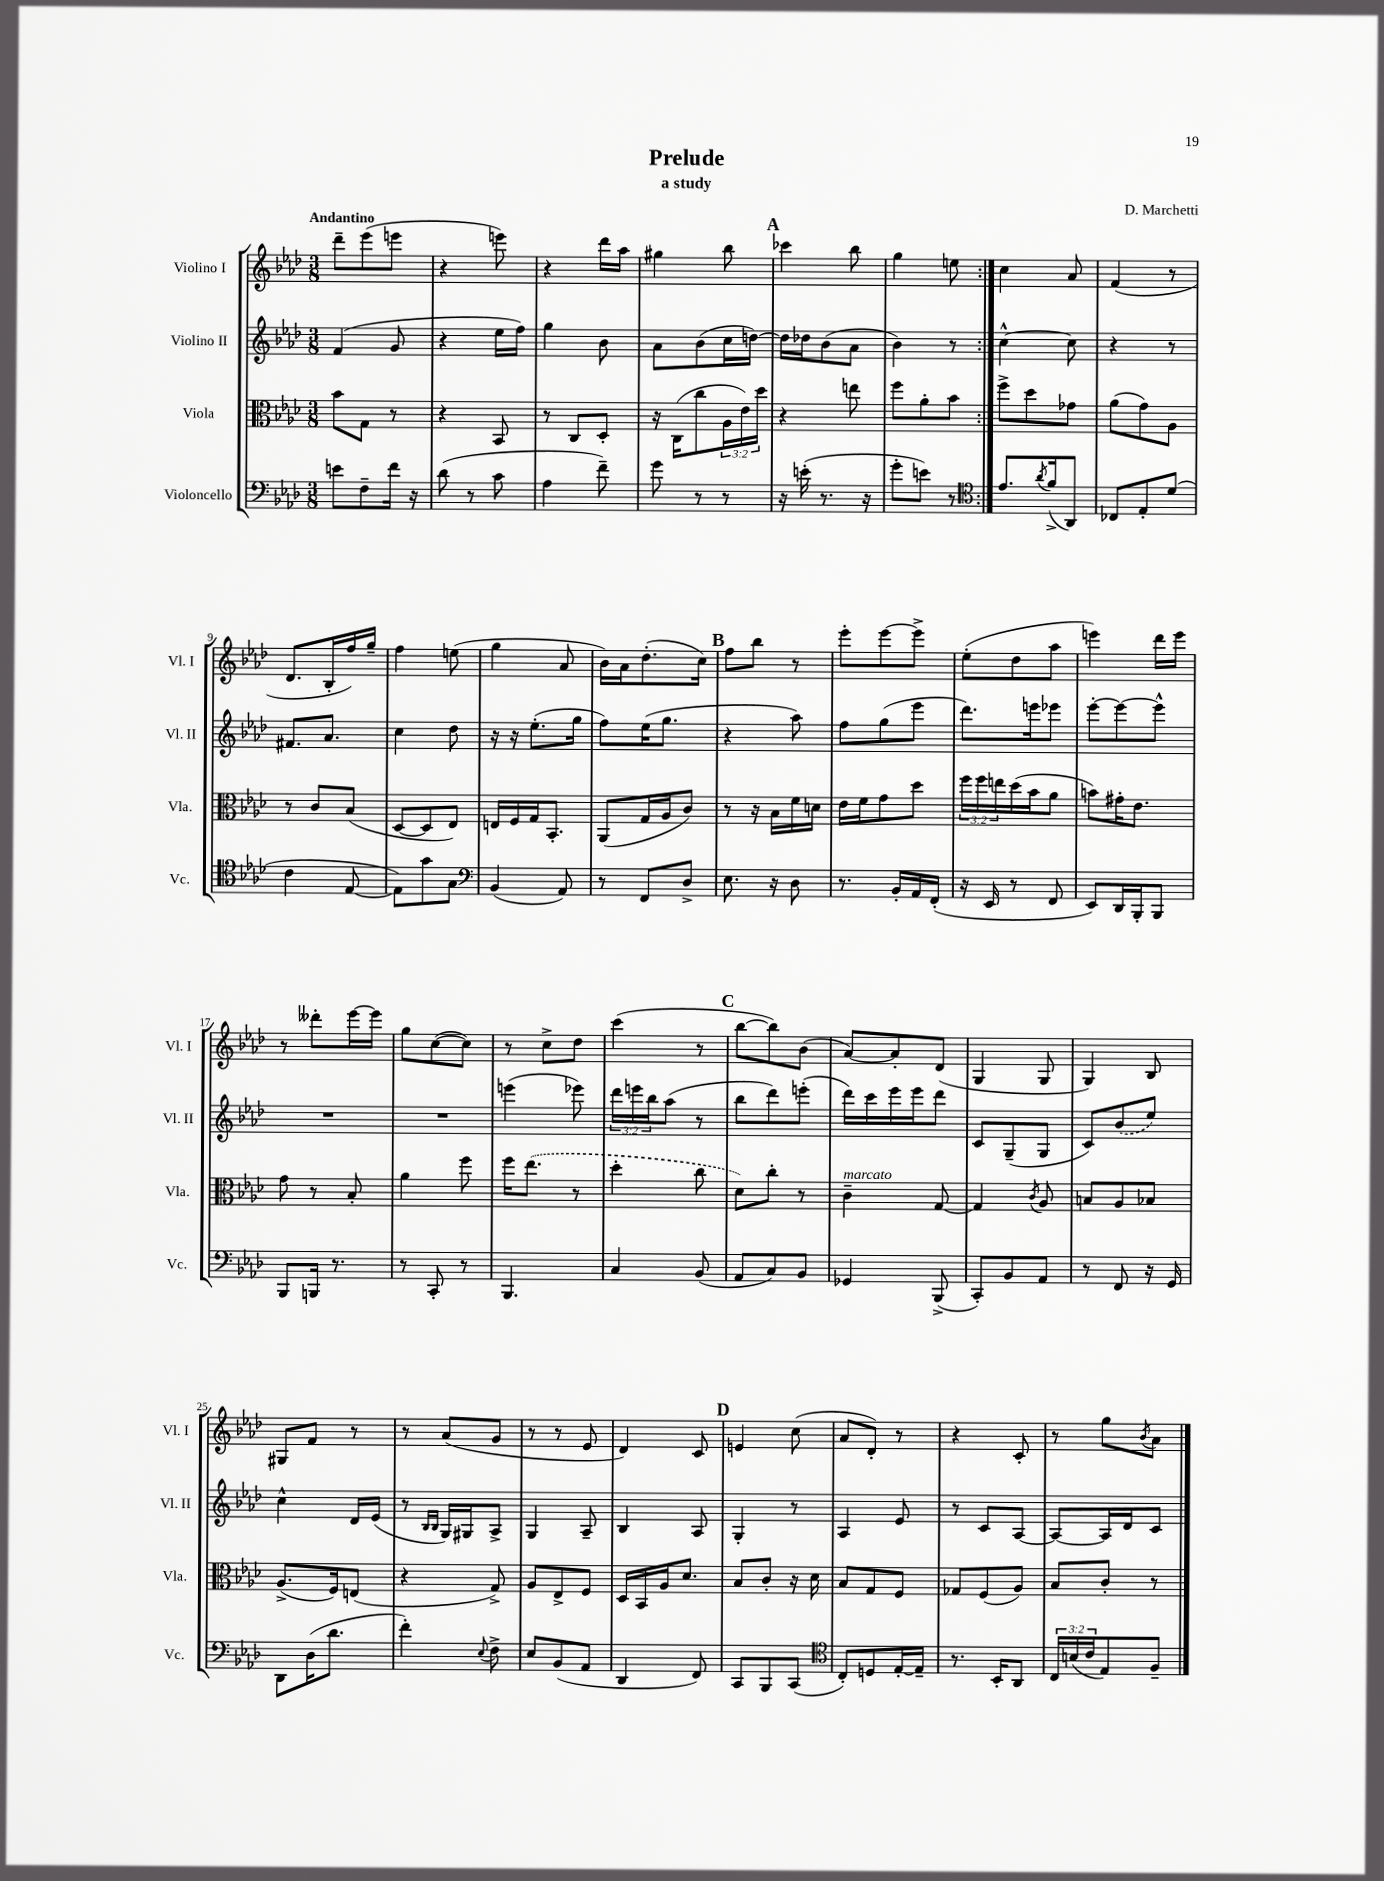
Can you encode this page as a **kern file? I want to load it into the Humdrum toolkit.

**kern	**kern	**kern	**kern
*part4	*part3	*part2	*part1
*staff4	*staff3	*staff2	*staff1
*I"Violoncello	*I"Viola	*I"Violino II	*I"Violino I
*I'Vc.	*I'Vla.	*I'Vl. II	*I'Vl. I
*clefF4	*clefC3	*clefG2	*clefG2
*k[b-e-a-d-]	*k[b-e-a-d-]	*k[b-e-a-d-]	*k[b-e-a-d-]
*M3/8	*M3/8	*M3/8	*M3/8
=1	=1	=1	=1
!	!	!	!LO:TX:a:B:t=Andantino
8en\L	8b-\L	(4f/	8ddd-~\L
8F~\	8G\J	.	(8eee-\
16f\Jk	8r	8g/	8eeen\J
16r	.	.	.
=2	=2	=2	=2
(8d-\	4r	4r	4r
8r	.	.	.
8c\	8BB-/	16ee-\LL	8eeen\)
.	.	16ff\JJ)	.
=3	=3	=3	=3
4A-\	8r	4gg\	4r
.	8C/L	.	.
8f~\)	8D-'/J	8b-\	16ddd-\LL
.	.	.	16aa-\JJ
=4	=4	=4	=4
8g\	16r	8a-\L	4gg#X\
.	(16C\KL	.	.
8r	8cc\	(8b-\	.
8r	24A-\L	16cc\L	8bb-\
.	24e-\)	.	.
.	.	[16ddn\JJ)	.
.	24dd-\JJ	.	.
!!LO:REH:place=s1:t=A
=5	=5	=5	=5
16r	4r	16dd\LL]	4ccc-X\
(16en'\	.	16dd-X\J	.
8.r	.	(8b-\	.
.	8een\	8a-\J	8bb-\
16r	.	.	.
=6	=6	=6	=6
8g'\L	8ff\L	4b-\)	4gg\
8en\J)	8a-'\	.	.
8r	8b-\J	8r	8een\
=7:|!	=7:|!	=7:|!	=7:|!
*clefC4	*	*	*
8.e-/L	8ff^\L	[4cc^^\	4cc\
.	8dd-\	.	.
8qa-/	.	.	.
(16f^/k	.	.	.
8AA-/J)	8g-X\J	8cc\]	8a-/
=8	=8	=8	=8
8C-X/L	(8a-\L	4r	(4f/
8E-'/	8g\)	.	.
(8d-/J	8A-\J	8r	8r
!!LO:LB:g=z
=9	=9	=9	=9
4c\	8r	8.f#X/L	8.d-/L
.	8c/L	.	.
.	.	8.a-/J	16B-'/L
[8E-/	(8B-/J	.	16ff/)
.	.	.	16gg~/JJ
=10	=10	=10	=10
8E-\L])	[8D-/L	4cc\	4ff\
8g\	8D-/]	.	.
8G\J	8E-/J)	8dd-\	(8een\
=11	=11	=11	=11
*clefF4	*	*	*
(4BB-/	16En/LL	16r	4gg\
.	16F/	16r	.
.	16G/J	(8.ee-'\L	.
.	8.BB-'/J	.	.
8AA-/)	.	.	8a-/
.	.	16gg\Jk	.
=12	=12	=12	=12
8r	(8AA-/L	8ff\L)	16b-\LL)
.	.	.	16a-\J
8FF/L	16G/L	(16ee-\K	(8.dd-'\
.	16A-/J	8.gg\J	.
8D-^/J	8c/J)	.	.
.	.	.	16cc\Jk)
!!LO:REH:place=s1:t=B
=13	=13	=13	=13
8.E-\	8r	4r	8ff\L
.	16r	.	8bb-\J
16r	16B-\LL	.	.
8D-\	16f\	8aa-\)	8r
.	16dn\JJ	.	.
=14	=14	=14	=14
8.r	16e-\LL	8ff\L	8eee-'\L
.	16f\J	.	.
.	8g\	(8gg\	[8eee-\
16BB-'/LL	.	.	.
16AA-/	8dd-\J	8eee-\J	8eee-^\J]
(16FF'/JJ	.	.	.
=15	=15	=15	=15
16r	24ff\LL	8.ddd-\L)	(8ee-'\L
.	24ff\	.	.
16EE-/	.	.	.
.	24een\	.	.
8r	(16dd-\	.	8dd-\
.	16b-\J	16eeen\k	.
8FF/	8a-\J	8eee-X\J	8aa-\J
=16	=16	=16	=16
8EE-/L)	8bn\L)	[8eee-'\L	4eeen\)
16DD-/L	16g#X'\K	8eee-\_	.
16BBB-'/J	8.e-\J	.	.
8BBB-/J	.	8eee-^^\J]	16ddd-\LL
.	.	.	16eee\JJ
!!LO:LB:g=z
=17	=17	=17	=17
8BBB-/L	8g\	4.r	8r
16BBBn/Jk	8r	.	8ddd--X'\L
8.r	.	.	.
.	8B-'/	.	[16eee-\L
.	.	.	16eee-\JJ]
=18	=18	=18	=18
8r	4a-\	4.r	8gg\L
8CC'/	.	.	([8cc\
8r	8ff\	.	8cc\J])
=19	=19	=19	=19
4.BBB-/	16ff\KL	(4eeen\	8r
.	(8.ee-\J	.	.
.	.	.	8cc^\L
.	8r	8eee-X\)	8dd-\J
=20	=20	=20	=20
4C/	4dd-'\	24ddd-\LL	(4ccc\
.	.	24eeen\	.
.	.	24bb-\J	.
.	.	(8aa-\J	.
(8BB-/	8cc\	8r	8r
!!LO:REH:place=s1:t=C
=21	=21	=21	=21
8AA-/L	8d-\L)	8bb-\L	[8bb-\L
8C/)	8cc'\J	8ddd-\)	8bb-\])
8BB-/J	8r	(8eeen'\J	(8b-\J
=22	=22	=22	=22
!	!LO:TX:a:i:t=marcato	!	!
4GG-X/	4c~\	16ddd-\LL)	[8a-/L)
.	.	16ccc\	.
.	.	16eee-\	8a-'/]
.	.	16eee-\J	.
(8BBB-^/	[8G/	8ddd-\J	(8d-/J
=23	=23	=23	=23
8CC'/L)	4G/]	8c/L	4G/
8BB-/	.	(8G~/	.
.	8qc/	.	.
8AA-/J	8A-/	8G/J	8G/
=24	=24	=24	=24
8r	8Bn/L	8c/L)	4G/)
8FF/	8A-/	(8b-/	.
16r	8B-X/J	8ee-/J)	8B-/
16GG/	.	.	.
!!LO:LB:g=z
=25	=25	=25	=25
8DD-\L	(8.A-^/L	4cc^^\	8G#X/L
(16D-\K	.	.	8f/J
8.d-\J	16F/k)	.	.
.	(8En/J	16d-/LL	8r
.	.	(16e-/JJ	.
=26	=26	=26	=26
4f'\)	4r	8r	8r
.	.	16qqB-/LL	.
.	.	16qqB-/JJ	.
.	.	16G/LL)	(8a-/L
.	.	16G#X/J	.
8qqE-/	.	.	.
8F^\	8G^/)	8A-^/J	8g/J
=27	=27	=27	=27
8E-/L	8A-/L	4G/	8r
(8BB-/	8E-^/	.	8r
8AA-/J	8F/J	8A-~/	8e-/
=28	=28	=28	=28
4DD-/	16D-/LL	4B-/	4d-/)
.	16BB-/	.	.
.	16A-/J	.	.
.	8.d-/J	.	.
8FF/)	.	8A-/	8c/
!!LO:REH:place=s1:t=D
=29	=29	=29	=29
8CC/L	8B-/L	4G'/	4en/
8BBB-/	8c'/J	.	.
(8CC/J	16r	8r	(8cc\
.	16d-\	.	.
=30	=30	=30	=30
*clefC4	*	*	*
8C'/L)	8B-/L	4A-/	8a-/L
8Dn/	8G/	.	8d-'/J)
[16E-'/L	8F/J	8e-/	8r
16E-~/JJ]	.	.	.
=31	=31	=31	=31
8.r	8G-X/L	8r	4r
.	(8F/	8c/L	.
16BB-'/KL	.	.	.
8AA-/J	8A-/J)	[8A-/J	8c'/
=32	=32	=32	=32
24C/LL	8B-/L	8A-/L_	8r
(24Bn/	.	.	.
24c/J	.	.	.
8E-/)	8c'/J	16A-/L]	8gg\L
.	.	16d-/J	.
.	.	.	8qb-/
8F~/J	8r	8c/J	8a-\J
==	==	==	==
*-	*-	*-	*-
